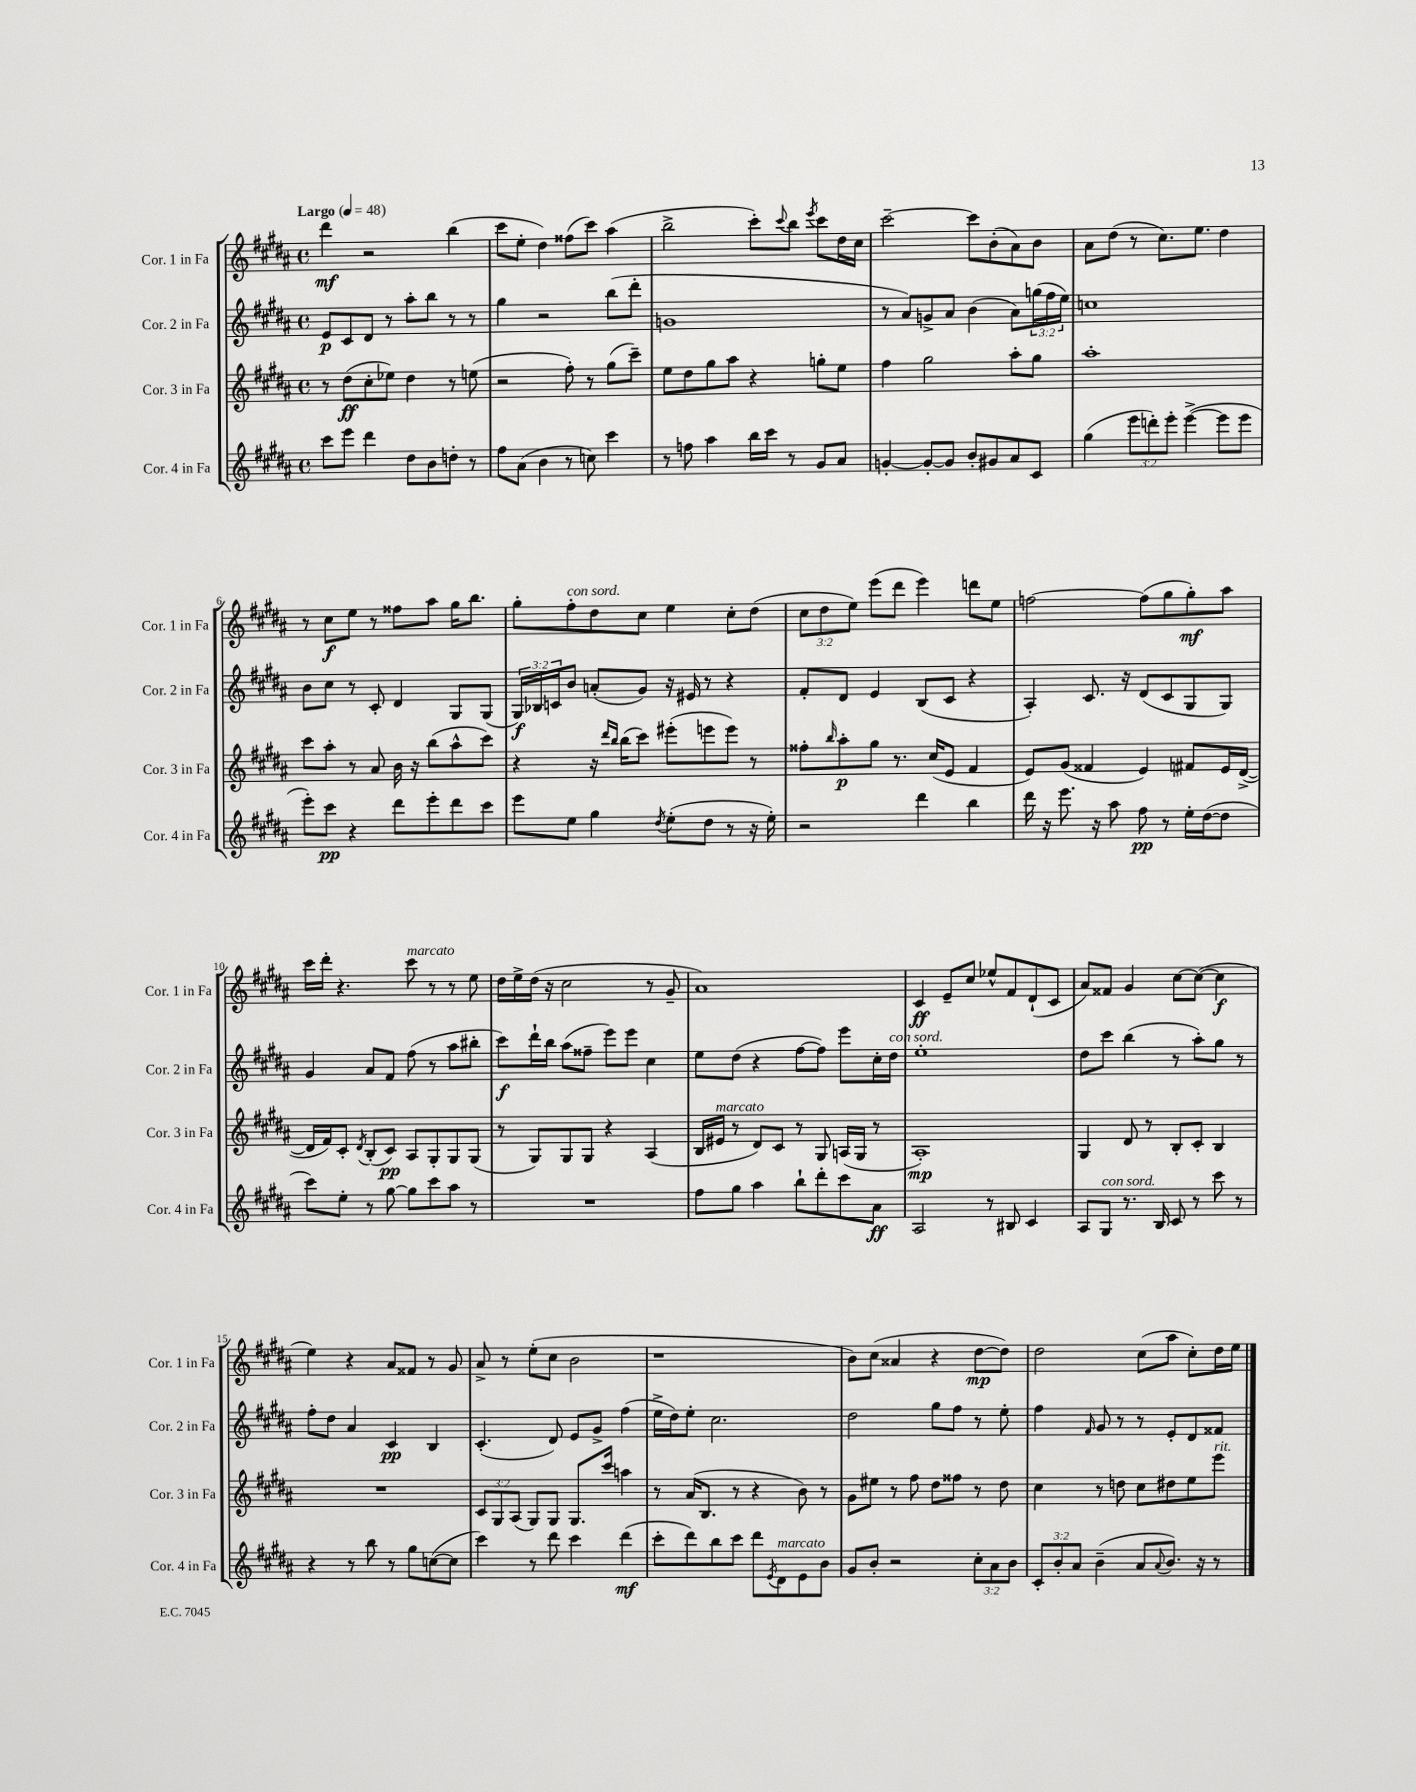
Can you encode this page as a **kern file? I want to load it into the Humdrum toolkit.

**kern	**dynam	**kern	**dynam	**kern	**dynam	**kern	**dynam
*part4	*part4	*part3	*part3	*part2	*part2	*part1	*part1
*staff4	*staff4	*staff3	*staff3	*staff2	*staff2	*staff1	*staff1
*I"Cor. 4 in Fa	*	*I"Cor. 3 in Fa	*	*I"Cor. 2 in Fa	*	*I"Cor. 1 in Fa	*
*I'Cor. 4 in Fa	*	*I'Cor. 3 in Fa	*	*I'Cor. 2 in Fa	*	*I'Cor. 1 in Fa	*
*clefG2	*	*clefG2	*	*clefG2	*	*clefG2	*
*k[f#c#g#d#a#]	*	*k[f#c#g#d#a#]	*	*k[f#c#g#d#a#]	*	*k[f#c#g#d#a#]	*
*M4/4	*	*M4/4	*	*M4/4	*	*M4/4	*
*met(c)	*	*met(c)	*	*met(c)	*	*met(c)	*
*MM48	*	*MM48	*	*MM48	*	*MM48	*
=1	=1	=1	=1	=1	=1	=1	=1
!	!	!	!	!	!	!LO:TX:a:B:t=Largo	!
8ccc#\L	.	8r	.	8e/L	p	4ddd#\	mf
8eee\J	.	(8dd#\L	ff	8c#/	.	.	.
4ddd#\	.	8cc#'\	.	8d#/J	.	2r	.
.	.	8ee-X\J)	.	8r	.	.	.
8dd#\L	.	4dd#\	.	8aa#'\L	.	.	.
8b\	.	.	.	8bb\J	.	.	.
8ddn'\J	.	8r	.	8r	.	(4bb\	.
8r	.	(8een\	.	8r	.	.	.
=2	=2	=2	=2	=2	=2	=2	=2
8ff#\L	.	2r	.	4gg#\	.	8ccc#\L	.
(8a#\J	.	.	.	.	.	8ee'\J	.
4b\	.	.	.	2r	.	4dd#\)	.
8r	.	8ff#'\)	.	.	.	(8ff##X\L	.
8ccn\)	.	8r	.	.	.	8ccc#\J)	.
4ccc#\	.	(8gg#\L	.	(8bb\L	.	(4aa#\	.
.	.	8ccc#~\J)	.	8ddd#'\J	.	.	.
=3	=3	=3	=3	=3	=3	=3	=3
8r	.	8ee\L	.	1gn	.	2bb^\	.
8ffn\	.	8dd#\	.	.	.	.	.
4aa#\	.	8gg#\	.	.	.	.	.
.	.	8aa#\J	.	.	.	.	.
16bb\LL	.	4r	.	.	.	8ccc#'\L)	.
16ccc#\JJ	.	.	.	.	.	.	.
.	.	.	.	.	.	8qqccc#/	.
8r	.	.	.	.	.	8bb\J	.
.	.	.	.	.	.	8qeee/	.
8g#/L	.	8ggn'\L	.	.	.	8ccc#\L	.
8a#/J	.	8ee\J	.	.	.	16dd#\L	.
.	.	.	.	.	.	16cc#\JJ	.
=4	=4	=4	=4	=4	=4	=4	=4
[4gn'/	.	4ff#\	.	8r	.	[2ccc#~\	.
.	.	.	.	8a#/L)	.	.	.
8g'/L_	.	2gg#\	.	8gn^/	.	.	.
8g/J]	.	.	.	8a#/J	.	.	.
8b'/L	.	.	.	(4b\	.	8ccc#\L]	.
8g#X/	.	.	.	.	.	(8b'\	.
8a#/	.	8aa#'\L	.	8a#\L)	.	8a#\)	.
8c#/J	.	8gg#\J	.	(24ggn\L	.	8b\J	.
.	.	.	.	24ff#\	.	.	.
.	.	.	.	24ee\JJ)	.	.	.
=5	=5	=5	=5	=5	=5	=5	=5
(4gg#\	.	1aa#'	.	1ccn	.	8a#\L	.
.	.	.	.	.	.	(8dd#\J	.
12eee\L	.	.	.	.	.	8r	.
12dddn'\)	.	.	.	.	.	.	.
.	.	.	.	.	.	8.cc#\L)	.
12eee'\J	.	.	.	.	.	.	.
([4eee^\	.	.	.	.	.	.	.
.	.	.	.	.	.	8.ee\J	.
8eee\L]	.	.	.	.	.	4dd#\	.
8eee\J	.	.	.	.	.	.	.
!!LO:LB:g=z
=6	=6	=6	=6	=6	=6	=6	=6
8eee'\L)	.	8ccc#\L	.	8b\L	.	8r	.
8ccc#\J	pp	8aa#'\J	.	8cc#\J	.	8cc#\L	f
4r	.	8r	.	8r	.	8ee\J	.
.	.	8a#/	.	8c#'/	.	8r	.
8ddd#\L	.	16b\	.	4d#/	.	8ff##X\L	.
.	.	16r	.	.	.	.	.
8eee'\	.	(8bb\L	.	.	.	8aa#\J	.
8ddd#\	.	8aa#^^\	.	8G#/L	.	16gg#\KL	.
.	.	.	.	.	.	8.bb\J	.
8ccc#\J	.	8ccc#\J)	.	(8G#/J	.	.	.
=7	=7	=7	=7	=7	=7	=7	=7
8eee\L	.	4r	.	24G#/LL)	f	8gg#'\L	.
.	.	.	.	24B-X/	.	.	.
.	.	.	.	24cn/J	.	.	.
!	!	!	!	!	!	!LO:TX:a:i:t=con sord.	!
8ee\J	.	.	.	8b/J	.	8ff#'\	.
4gg#\	.	16r	.	(8an'/L	.	8dd#\	.
.	.	16qqddd#/LL	.	.	.	.	.
.	.	16qqbb/JJ	.	.	.	.	.
.	.	(16bb\KL	.	.	.	.	.
.	.	8ccc#\J)	.	8g#/J)	.	8cc#\J	.
8qdd#/	.	.	.	.	.	.	.
(8ee'\L	.	(8eee#X'\L	.	16r	.	4ee\	.
.	.	.	.	16e#X/	.	.	.
8dd#\J	.	8eeen\	.	8r	.	.	.
8r	.	8eee\J)	.	4r	.	8cc#'\L	.
16r	.	8r	.	.	.	(8dd#\J	.
16ee'\)	.	.	.	.	.	.	.
=8	=8	=8	=8	=8	=8	=8	=8
2r	.	8ff##X'\L	.	8f#'/L	.	12cc#\L	.
.	.	.	.	.	.	12dd#\	.
.	.	16qqbb/	.	.	.	.	.
.	.	8aa#'\	p	8d#/J	.	.	.
.	.	.	.	.	.	12ee\J)	.
.	.	8gg#\J	.	4e/	.	(8eee\L	.
.	.	8.r	.	.	.	8ddd#\J	.
4ddd#\	.	.	.	(8B/L	.	4eee\)	.
.	.	(16cc#/KL	.	.	.	.	.
.	.	8e/J	.	8c#/J	.	.	.
4bb\	.	4f#/	.	4r	.	8dddn\L	.
.	.	.	.	.	.	8ee\J	.
=9	=9	=9	=9	=9	=9	=9	=9
16ddd#\	.	8e/L)	.	4A#'/)	.	[2ffn\	.
16r	.	.	.	.	.	.	.
8.eee\	.	(8g#/J	.	.	.	.	.
.	.	4f##X/	.	8.c#/	.	.	.
16r	.	.	.	.	.	.	.
8aa#\	.	.	.	.	.	.	.
.	.	.	.	16r	.	.	.
8ff#\	pp	4e/)	.	(8d#/L	.	(8ff\L]	.
8r	.	.	.	8c#/	.	8gg#\	.
16ee'\LL	.	8f#X/L	.	8G#/	.	8gg#'\)	mf
([16dd#\J	.	.	.	.	.	.	.
8dd#\J]	.	16e/L	.	8G#/J)	.	8aa#\J	.
.	.	([16d#^/JJ	.	.	.	.	.
!!LO:LB:g=z
=10	=10	=10	=10	=10	=10	=10	=10
8ccc#\L)	.	16d#/LL]	.	4g#/	.	16ccc#\LL	.
.	.	16f#/J)	.	.	.	16ddd#'\JJ	.
8ee'\J	.	8c#'/J	.	.	.	4.r	.
.	.	8qd#/	.	.	.	.	.
8r	.	(8B'/L	.	8a#/L	.	.	.
[8gg#\	.	8c#/J)	pp	8f#/J	.	.	.
!	!	!	!	!	!	!LO:TX:a:i:t=marcato	!
8gg#\L]	.	8A#/L	.	(8ff#\	.	8ccc#\	.
8ccc#\	.	8G#'/	.	8r	.	8r	.
8aa#\J	.	8G#/	.	8aa#\L	.	8r	.
8r	.	(8G#/J	.	8bb#X'\J	.	8ee\	.
=11	=11	=11	=11	=11	=11	=11	=11
1r	.	8r	.	8ccc#\L)	f	16dd#\LL	.
.	.	.	.	.	.	16ee^\	.
.	.	8G#/L)	.	16ddd#`\L	.	(16dd#\JJ	.
.	.	.	.	16bb\JJ	.	16r	.
.	.	8G#/	.	(8aa#\L	.	2cc#\	.
.	.	8G#/J	.	8ff##X~\J	.	.	.
.	.	4r	.	8eee\L)	.	.	.
.	.	.	.	8eee\J	.	.	.
.	.	(4A#/	.	4cc#\	.	8r	.
.	.	.	.	.	.	8g#~/	.
=12	=12	=12	=12	=12	=12	=12	=12
8ff#\L	.	16B/LL	.	8ee\L	.	1a#)	.
!	!	!LO:TX:a:i:t=marcato	!	!	!	!	!
.	.	16e#X/JJ	.	.	.	.	.
8gg#\J	.	8r	.	(8dd#\J	.	.	.
4aa#\	.	8d#/L)	.	4r	.	.	.
.	.	8c#/J	.	.	.	.	.
8bb`\L	.	8r	.	[8ff#\L	.	.	.
8ddd#'\	.	8G#/	.	8ff#\J])	.	.	.
8ccc#\	.	(16An/LL	.	8eee\L	.	.	.
.	.	16G#/JJ	.	.	.	.	.
8a#\J	ff	8r	.	16cc#'\L	.	.	.
!	!	!	!	!LO:TX:a:i:t=con sord.	!	!	!
.	.	.	.	16dd#\JJ	.	.	.
=13	=13	=13	=13	=13	=13	=13	=13
2A#/	.	1A#')	mp	1ee'	.	4c#/	ff
.	.	.	.	.	.	8e~/L	.
.	.	.	.	.	.	8cc#/J	.
8r	.	.	.	.	.	8ee-X^^/L	.
8B#X/	.	.	.	.	.	8f#/	.
4c#/	.	.	.	.	.	(8d#`/	.
.	.	.	.	.	.	8c#/J	.
=14	=14	=14	=14	=14	=14	=14	=14
8A#/L	.	4G#/	.	8dd#\L	.	8a#/L)	.
!LO:TX:a:i:t=con sord.	!	!	!	!	!	!	!
8G#/J	.	.	.	8ccc#\J	.	8f##X/J	.
8.r	.	8d#/	.	(4bb\	.	4g#/	.
.	.	8r	.	.	.	.	.
16B/	.	.	.	.	.	.	.
8c#/	.	8B'/L	.	8r	.	[8cc#\L	.
8r	.	8c#'/J	.	8aa#'\L)	.	(8cc#\J_	.
8ccc#\	.	4B/	.	8gg#\J	.	4cc#\]	f
8r	.	.	.	8r	.	.	.
!!LO:LB:g=z
=15	=15	=15	=15	=15	=15	=15	=15
4r	.	1r	.	8ff#'\L	.	4ee\)	.
.	.	.	.	8dd#\J	.	.	.
8r	.	.	.	4a#/	.	4r	.
8bb\	.	.	.	.	.	.	.
8r	.	.	.	4c#/	pp	8a#/L	.
8gg#\L	.	.	.	.	.	8f##X/J	.
([8ccn\	.	.	.	4B/	.	8r	.
8cc\J]	.	.	.	.	.	8g#/	.
=16	=16	=16	=16	=16	=16	=16	=16
4ccc#\)	.	12c#/L	.	(4.c#'/	.	8a#^/	.
.	.	12G#/	.	.	.	.	.
.	.	.	.	.	.	8r	.
.	.	(12A#/J	.	.	.	.	.
8r	.	8G#/L)	.	.	.	(8ee'\L	.
8ddd#\	.	8G#/J	.	8d#/)	.	8cc#\J	.
4ccc#\	.	8.G#/L	.	8e/L	.	2b\	.
.	.	.	.	8g#^/J	.	.	.
.	.	16ccc#/Jk	.	.	.	.	.
(4ddd#\	mf	4aan\	.	(4ff#\	.	.	.
=17	=17	=17	=17	=17	=17	=17	=17
8ccc#'\L	.	8r	.	16ee^\LL	.	1r	.
.	.	.	.	16dd#\J)	.	.	.
8ddd#\)	.	(16a#/KL	.	8ee'\J	.	.	.
.	.	8.B/J	.	.	.	.	.
8bb\	.	.	.	2.cc#\	.	.	.
8ccc#\J	.	8r	.	.	.	.	.
8ddd#\L	.	4r	.	.	.	.	.
8qe/	.	.	.	.	.	.	.
!LO:TX:a:i:t=marcato	!	!	!	!	!	!	!
8d#\	.	.	.	.	.	.	.
8e\	.	8b\)	.	.	.	.	.
8b\J	.	8r	.	.	.	.	.
=18	=18	=18	=18	=18	=18	=18	=18
8g#/L	.	8g#\L	.	2dd#\	.	8b\L)	.
8b'/J	.	8ee#X\J	.	.	.	(8cc#\J	.
2r	.	8r	.	.	.	4a##X/	.
.	.	8ff#\	.	.	.	.	.
.	.	8dd#\L	.	8gg#\L	.	4r	.
.	.	8ff##X\J	.	8ff#\J	.	.	.
12cc#'\L	.	8r	.	8r	.	[8dd#\L	mp
12a#\	.	.	.	.	.	.	.
.	.	8dd#\	.	8ee'\	.	8dd#\J])	.
12b\J	.	.	.	.	.	.	.
=19	=19	=19	=19	=19	=19	=19	=19
12c#'/L	.	4cc#\	.	4ff#\	.	2dd#\	.
12b'/	.	.	.	.	.	.	.
12a#/J	.	.	.	.	.	.	.
.	.	.	.	16qqf#/	.	.	.
(4b~\	.	8r	.	8g#/	.	.	.
.	.	8ddn\	.	8r	.	.	.
8a#/L	.	8cc#\L	.	8r	.	(8cc#\L	.
8qqa#/	.	.	.	.	.	.	.
8.b/J)	.	8dd#X\	.	8e'/L	.	8aa#\J	.
.	.	8ee\	.	8d#/	.	8cc#'\L)	.
16r	.	.	.	.	.	.	.
!	!	!LO:TX:a:i:t=rit.	!	!	!	!	!
8r	.	8eee\J	.	8f##X/J	.	16dd#\L	.
.	.	.	.	.	.	16ee\JJ	.
==	==	==	==	==	==	==	==
*-	*-	*-	*-	*-	*-	*-	*-
